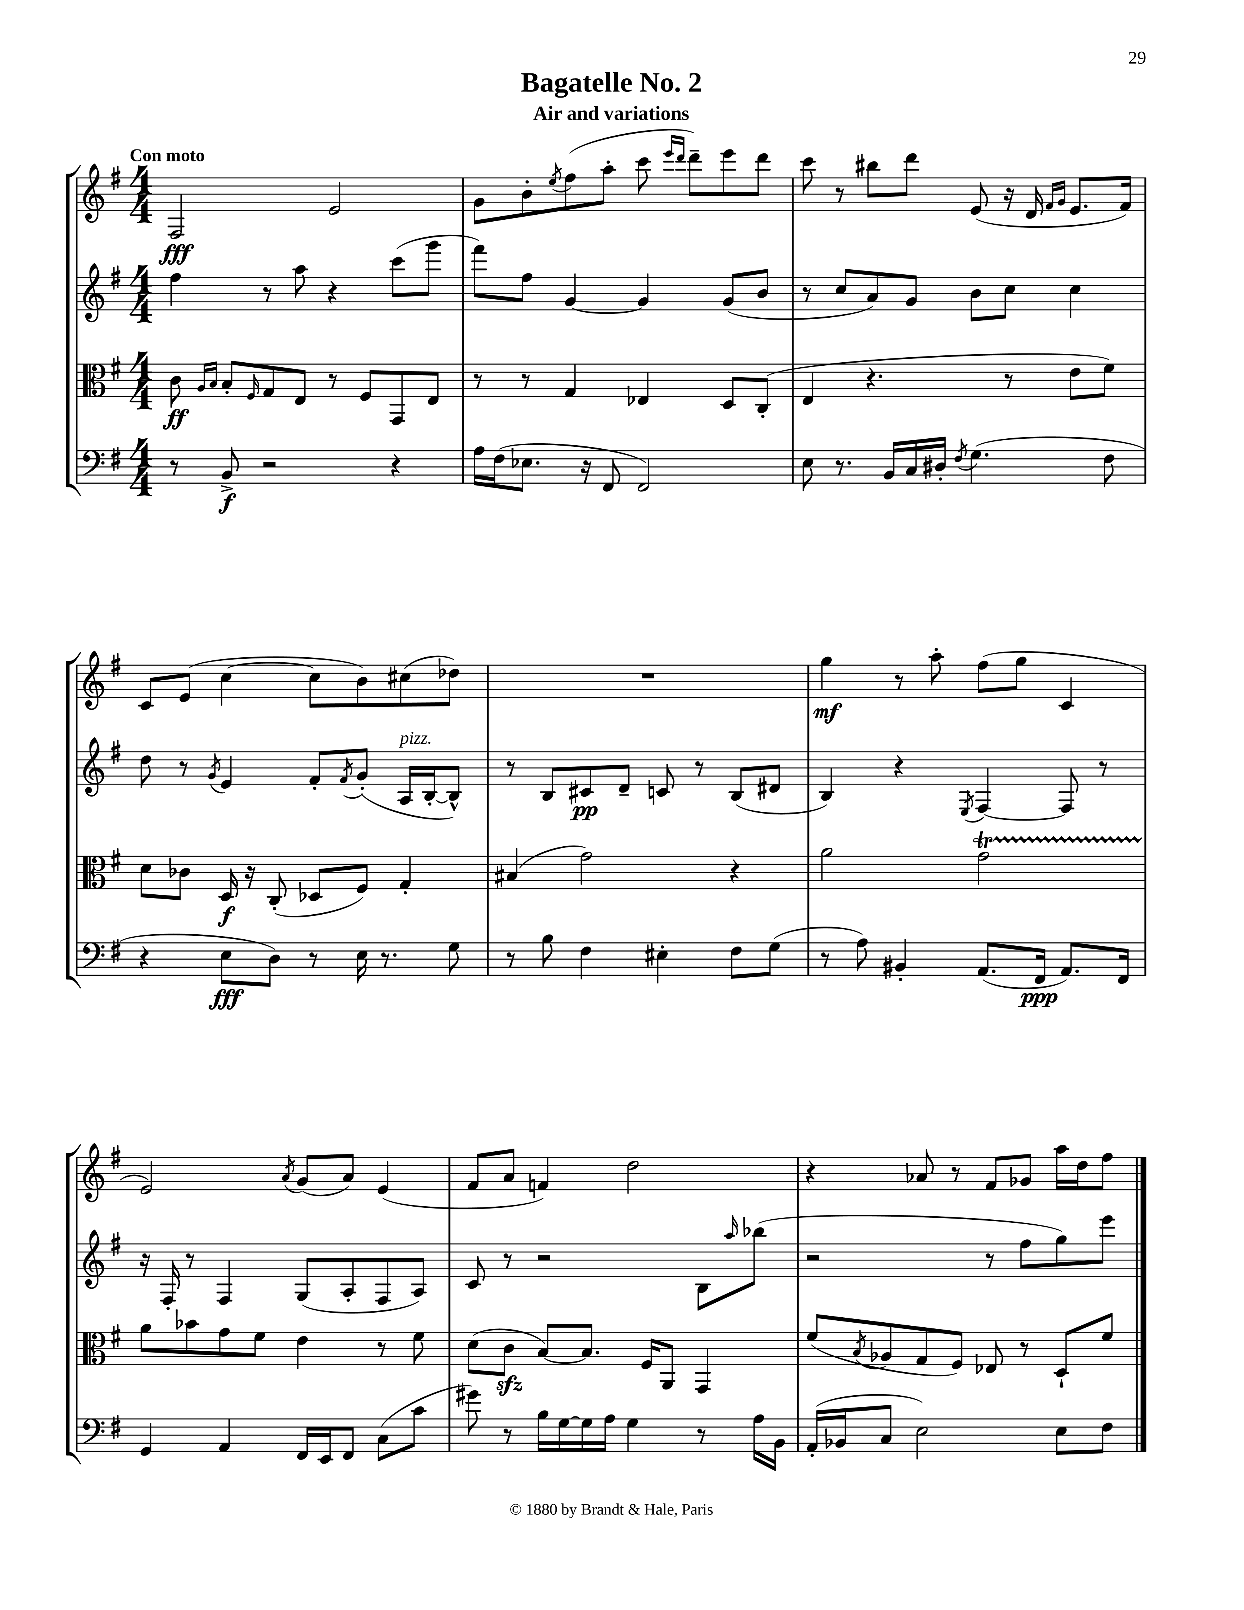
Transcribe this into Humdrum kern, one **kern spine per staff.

**kern	**kern	**kern	**kern
*staff4	*staff3	*staff2	*staff1
*clefF4	*clefC3	*clefG2	*clefG2
*k[f#]	*k[f#]	*k[f#]	*k[f#]
*M4/4	*M4/4	*M4/4	*M4/4
8r	8c\	4ff#\	2F#/
.	16qqA/LL	.	.
.	16qqB/JJ	.	.
8BB^/	8B'/L	.	.
.	16qqF#/	.	.
2r	8G/	8r	.
.	8E/J	8aa\	.
.	8r	4r	2e/
.	8F#/L	.	.
4r	8GG/	(8ccc\L	.
.	8E/J	8ggg\J	.
=	=	=	=
16A\LL	8r	8fff#\L)	8g\L
(16F#\J	.	.	.
8.E-\J	8r	8ff#\J	8b'\
.	.	.	8qee/
.	4G/	[4g/	(8ff#\
16r	.	.	.
8FF#/	.	.	8aa'\J
2FF#/)	4E-/	4g/]	8ccc\
.	.	.	16qqeee/LL
.	.	.	16qqddd/JJ
.	.	.	8ddd~\L)
.	8D/L	(8g/L	8eee\
.	(8C'/J	8b/J	8ddd\J
=	=	=	=
8E\	4E/	8r	8ccc\
8.r	.	8cc/L	8r
.	4.r	8a/)	8bb#\L
16BB/LL	.	.	.
16C/	.	8g/J	8ddd\J
16D#'/JJ	.	.	.
8qF#/	.	.	.
(4.G\	.	8b\L	(8e/
.	8r	8cc\J	16r
.	.	.	16d/
.	.	.	16qqf#/LL
.	.	.	16qqg/JJ
.	8e\L	4cc\	8.e/L
8F#\	8f#\J)	.	.
.	.	.	16f#/Jk)
=	=	=	=
4r	8d\L	8dd\	8c/L
.	8c-\J	8r	(8e/J
.	.	8qg/	.
8E\L	16D/	4e/	[4cc\
.	16r	.	.
8D\J)	(8C'/	.	.
8r	8D-/L	8f#'/L	8cc\]L
.	.	8qf#/	.
16E\	8F#/J)	(8g'/J	8b\)
8.r	.	.	.
.	4G'/	16A/LL	(8cc#\
.	.	[16B'/J	.
8G\	.	8B^^/]J)	8dd-\J)
=	=	=	=
8r	(4B#/	8r	1r
8B\	.	8B/L	.
4F#\	2g\)	8c#/	.
.	.	8d~/J	.
4E#'\	.	8c/	.
.	.	8r	.
8F#\L	4r	(8B/L	.
(8G\J	.	8d#/J	.
=	=	=	=
8r	2a\	4B/)	4gg\
8A\)	.	.	.
4BB#'/	.	4r	8r
.	.	.	8aa'\
.	.	8qE/	.
(8.AA/L	2g\	[4F#/	(8ff#\L
.	.	.	8gg\J
16FF#/Jk	.	.	.
8.AA/L)	.	8F#/]	4c/
.	.	8r	.
16FF#/Jk	.	.	.
=	=	=	=
4GG/	8a\L	16r	2e/)
.	.	16F#'/	.
.	8b-\	8r	.
4AA/	8g\	4F#/	.
.	8f#\J	.	.
.	.	.	8qa/
16FF#/LL	4e\	(8G/L	(8g/L
16EE/J	.	.	.
8FF#/J	.	8A'/	8a/J)
(8C\L	8r	8F#/	(4e/
8c\J	8f#\	8A/J)	.
=	=	=	=
8g#\)	(8d\L	8c/	8f#/L
8r	8c\J	8r	8a/J
16B\LL	[8B/L)	2r	4f/)
[16G\	.	.	.
16G\]	8.B/]J	.	.
16A\JJ	.	.	.
4G\	.	.	2dd\
.	16F#/LK	.	.
.	8AA/J	.	.
8r	4GG/	8B\L	.
.	.	16qqaa/	.
16A\LL	.	(8bb-\J	.
16BB\JJ	.	.	.
=	=	=	=
(16AA'/LL	(8f#/L	2r	4r
16BB-/J	.	.	.
.	8qB/	.	.
8C/J	8A-/	.	.
2E\)	8G/	.	8a-/
.	8F#/J)	.	8r
.	8E-/	8r	8f#/L
.	8r	8ff#\L	8g-/J
8E\L	8D`/L	8gg\)	16aa\LL
.	.	.	16dd\J
8F#\J	8f#/J	8eee\J	8ff#\J
==	==	==	==
*-	*-	*-	*-
